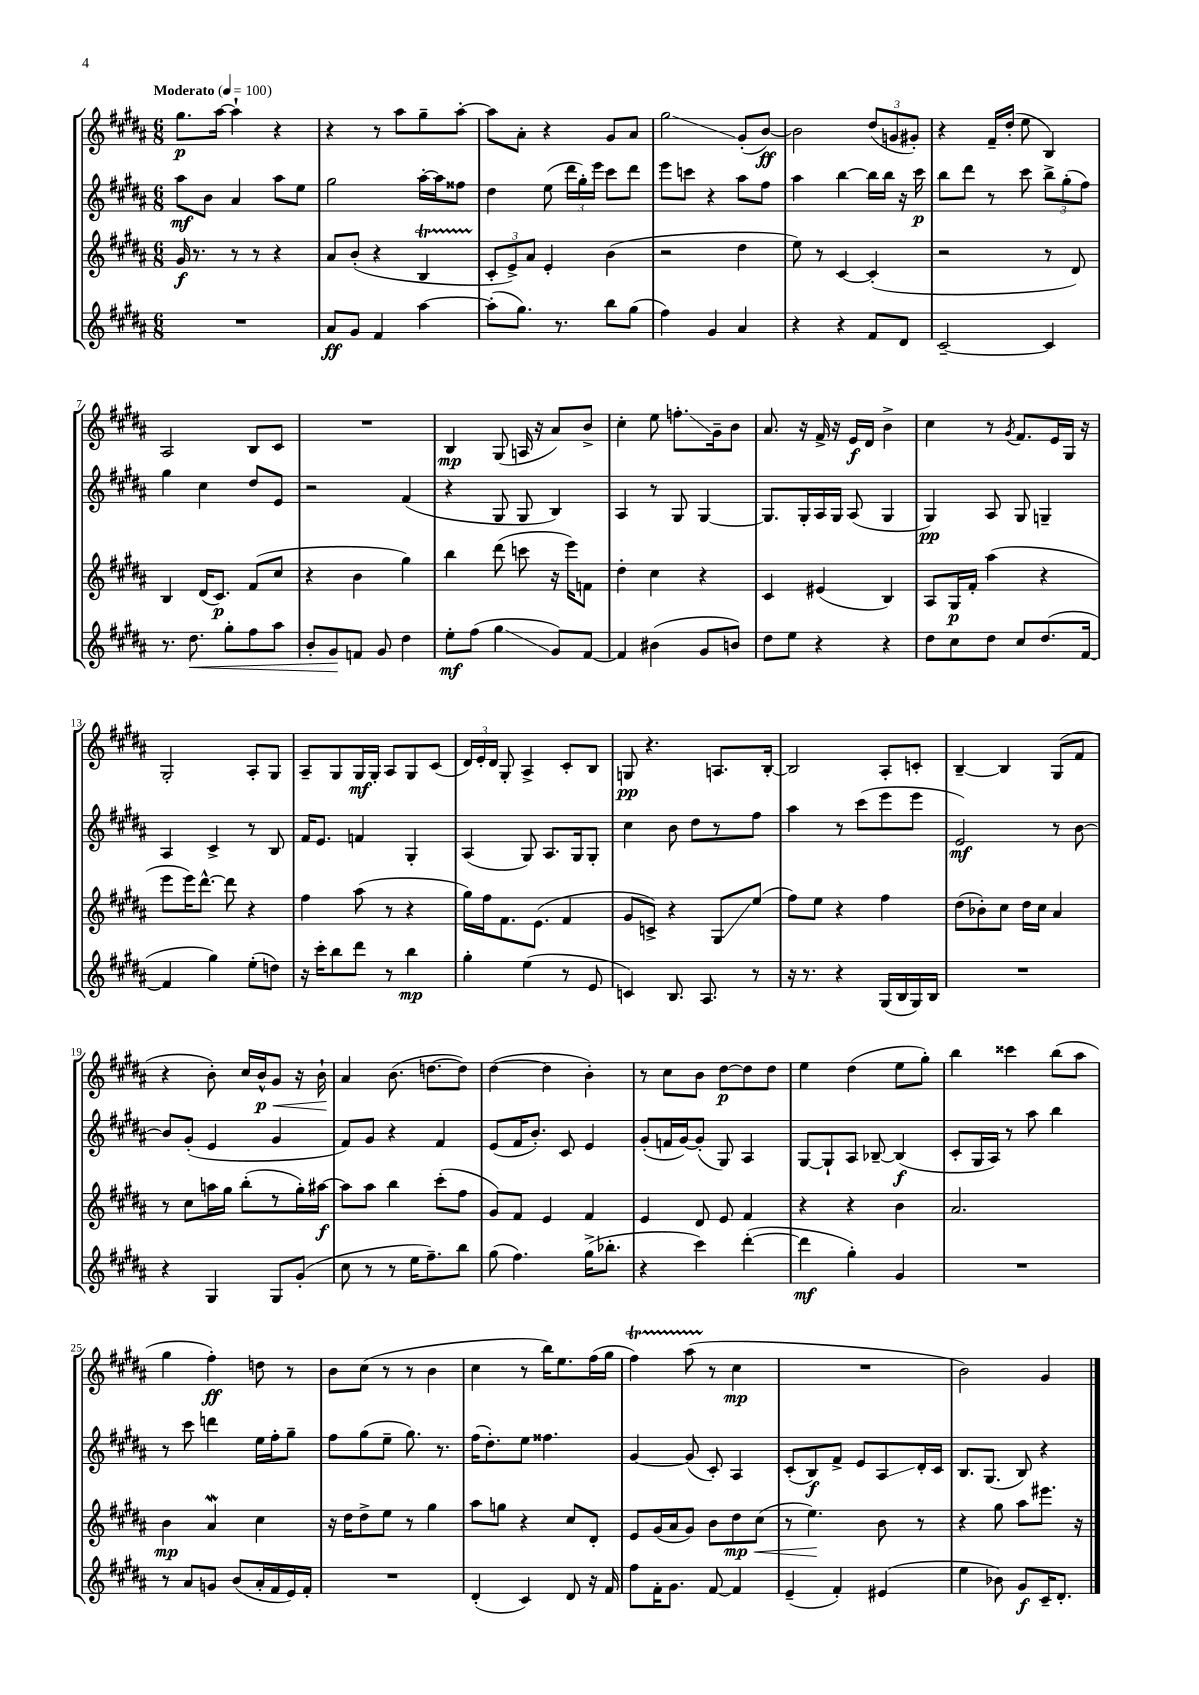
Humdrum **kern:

**kern	**kern	**kern	**kern
*staff4	*staff3	*staff2	*staff1
*clefG2	*clefG2	*clefG2	*clefG2
*k[f#c#g#d#a#]	*k[f#c#g#d#a#]	*k[f#c#g#d#a#]	*k[f#c#g#d#a#]
*M6/8	*M6/8	*M6/8	*M6/8
*MM100	*MM100	*MM100	*MM100
2.r	16g#	8aa#	8.gg#
.	8.r	.	.
.	.	8b	.
.	.	.	[16aa#
.	8r	4a#	4aa#`]
.	8r	.	.
.	4r	8aa#	4r
.	.	8ee	.
=	=	=	=
8a#	8a#	2gg#	4r
8g#	(8b'	.	.
4f#	4r	.	8r
.	.	.	8aa#
[4aa#	4B	[16aa#'	8gg#~
.	.	16aa#]	.
.	.	8ff##	[8aa#'
=	=	=	=
(8aa#']	12c#'	4dd#	8aa#]
.	12e^)	.	.
8.gg#)	.	.	8a#'
.	12a#	.	.
.	4e'	(8ee	4r
8.r	.	.	.
.	.	24ddd#	.
.	.	24gg#')	.
.	.	24eee	.
8bb	(4b	8ccc#	8g#
(8gg#	.	8ddd#	8a#
=	=	=	=
4ff#)	2r	8eee	2gg#
.	.	8ccc	.
4g#	.	4r	.
4a#	4dd#	8aa#	(8g#'
.	.	8ff#	[8b)
=	=	=	=
4r	8ee)	4aa#	2b]
.	8r	.	.
4r	[4c#	[4bb	.
8f#	(4c#']	16bb]	(12dd#
.	.	16bb	.
.	.	.	12g
8d#	.	16r	.
.	.	.	12g#')
.	.	16ccc#	.
=	=	=	=
[2c#~	2r	8bb	4r
.	.	8ddd#	.
.	.	8r	16f#~
.	.	.	(16dd#'
.	.	8ccc#	8ee
4c#]	8r	12bb^	4B)
.	.	(12gg#'	.
.	8d#)	.	.
.	.	12ff#)	.
=	=	=	=
8.r	4B	4gg#	2A#
8.dd#	.	.	.
.	(16d#	4cc#	.
.	8.c#)	.	.
8gg#'	.	.	.
8ff#	(8f#	8dd#	8B
8aa#	8cc#	8e	8c#
=	=	=	=
8b'	4r	2r	2.r
8g#	.	.	.
8f	4b	.	.
8g#	.	.	.
4dd#	4gg#)	(4f#	.
=	=	=	=
8ee'	4bb	4r	4B
(8ff#	.	.	.
4gg#	(8ddd#	8G#	(8G#
.	8ccc	8G#	16A
.	.	.	16r
8g#)	16r	4B)	8a#)
.	16eee)	.	.
[8f#	8f	.	8b^
=	=	=	=
4f#]	4dd#'	4A#	4cc#'
(4b#	4cc#	8r	8ee
.	.	8G#	8.ff'
8g#	4r	[4G#	.
.	.	.	16g#~
8b)	.	.	8b
=	=	=	=
8dd#	4c#	8.G#]	8.a#
8ee	.	.	.
.	.	16G#'	16r
4r	(4e#	16A#	16f#^
.	.	16G#	16r
.	.	(8A#	16e
.	.	.	16d#
4r	4B)	4G#	4b^
=	=	=	=
8dd#	8A#	4G#)	4cc#
8cc#	16G#	.	.
.	16f#'	.	.
8dd#	(4aa#	8A#	8r
.	.	.	8qg#
8cc#	.	8G#	8.f#
(8.dd#	4r	4G~	.
.	.	.	16e
.	.	.	16G#
[16f#	.	.	16r
=	=	=	=
4f#]	8eee	4A#	2G#'
.	16eee)	.	.
.	[8.ddd#^^	.	.
4gg#)	.	4c#^	.
.	8ddd#]	.	.
(8ee'	4r	8r	8A#'
8dd)	.	8B	8G#
=	=	=	=
16r	4ff#	16f#	8A#~
16ccc#'	.	8.e	.
8bb	.	.	8G#
8ddd#	(8aa#	4f	16G#
.	.	.	16G#'
8r	8r	.	8A#
4bb	4r	4G#'	8G#
.	.	.	(8c#
=	=	=	=
4gg#'	16gg#)	(4A#	24d#)
.	.	.	24e'
.	16ff#	.	.
.	.	.	24d#
.	8.f#	.	8G#'
(4ee	.	8G#)	4A#^
.	(8.e	.	.
.	.	8.A#	.
8r	4f#	.	8c#'
.	.	16G#	.
8e	.	8G#'	8B
=	=	=	=
4c)	8g#	4cc#	8G
.	8c^)	.	4.r
8.B	4r	8b	.
.	.	8dd#	.
8.A#	.	.	.
.	8G#	8r	8.A
8r	(8ee	8ff#	.
.	.	.	[16B'
=	=	=	=
16r	8ff#)	4aa#	2B]
8.r	.	.	.
.	8ee	.	.
4r	4r	8r	.
.	.	(8ccc#	.
(16G#	4ff#	8eee	8A#'
16B	.	.	.
16G#)	.	8eee	8c'
16B	.	.	.
=	=	=	=
2.r	(8dd#	2e)	[4B~
.	8b-')	.	.
.	8cc#	.	4B]
.	16dd#	.	.
.	16cc#	.	.
.	4a#	8r	(8G#
.	.	[8b	8f#
=	=	=	=
4r	8r	8b]	4r
.	8cc#	(8g#'	.
4G#	16aa	4e	8b')
.	16gg#	.	.
.	(8bb'	.	16cc#
.	.	.	16b^^
8G#	8r	4g#	8g#
(8g#'	16gg#')	.	16r
.	[16aa#	.	16b`
=	=	=	=
8cc#	8aa#]	8f#)	4a#
8r	8aa#	8g#	.
8r	4bb	4r	(8.b
16ee	.	.	.
8.ff#~)	.	.	[8.dd
.	(8ccc#'	4f#	.
8bb	8ff#	.	8dd])
=	=	=	=
(8gg#	8g#)	(8e	([4dd#
4.ff#)	8f#	16f#	.
.	.	8.b')	.
.	4e	.	4dd#]
.	.	8c#	.
(16gg#^	4f#	4e	4b')
8.bb-'	.	.	.
=	=	=	=
4r	4e	(8g#'	8r
.	.	16f	8cc#
.	.	[16g#)	.
4ccc#)	8d#	(8g#']	8b
.	8e	8G#)	[8dd#
([4ddd#'	4f#	4A#	8dd#]
.	.	.	8dd#
=	=	=	=
4ddd#]	4r	[8G#	4ee
.	.	8G#`]	.
4gg#')	4r	8A#	(4dd#
.	.	[8B-~	.
4g#	4b	(4B-]	8ee
.	.	.	8gg#')
=	=	=	=
2.r	2.a#	8c#'	4bb
.	.	16G#	.
.	.	16A#)	.
.	.	8r	4ccc##
.	.	8aa#	.
.	.	4bb	(8bb
.	.	.	8aa#
=	=	=	=
8r	4b	8r	4gg#
8a#	.	8ccc#	.
8g	4a#	4ddd	4ff#')
(8b	.	.	.
16a#'	4cc#	16ee	8dd
16f#	.	16ff#'	.
16e)	.	8gg#~	8r
16f#'	.	.	.
=	=	=	=
2.r	16r	8ff#	8b
.	16dd#	.	.
.	8dd#^	(8gg#	(8cc#
.	8ee	8ee~	8r
.	8r	8.gg#)	8r
.	4gg#	.	4b
.	.	8.r	.
=	=	=	=
(4d#'	8aa#	(16ff#	4cc#
.	.	8.dd#')	.
.	8gg	.	.
4c#)	4r	8ee	8r
.	.	4.ff##	16bb)
.	.	.	8.ee
8d#	8cc#	.	.
16r	8d#'	.	(16ff#
16f#	.	.	16gg#
=	=	=	=
8ff#	8e	[4g#	4ff#)
16f#'	(16g#	.	.
8.g#	16a#	.	.
.	8g#)	(8g#]	(8aa#
[8f#	8b	8c#')	8r
4f#]	8dd#	4A#	4cc#
.	(8cc#	.	.
=	=	=	=
(4e~	8r	(8c#'	2.r
.	4.ee)	8B)	.
4f#')	.	8f#^	.
.	.	8e	.
(4e#	8b	8A#	.
.	8r	16d#'	.
.	.	16c#	.
=	=	=	=
4ee	4r	8.B	2b)
.	.	(8.G#	.
8b-)	8gg#	.	.
8g#	8aa#	8B)	.
16c#~	8.eee#	4r	4g#
8.d#'	.	.	.
.	16r	.	.
==	==	==	==
*-	*-	*-	*-
